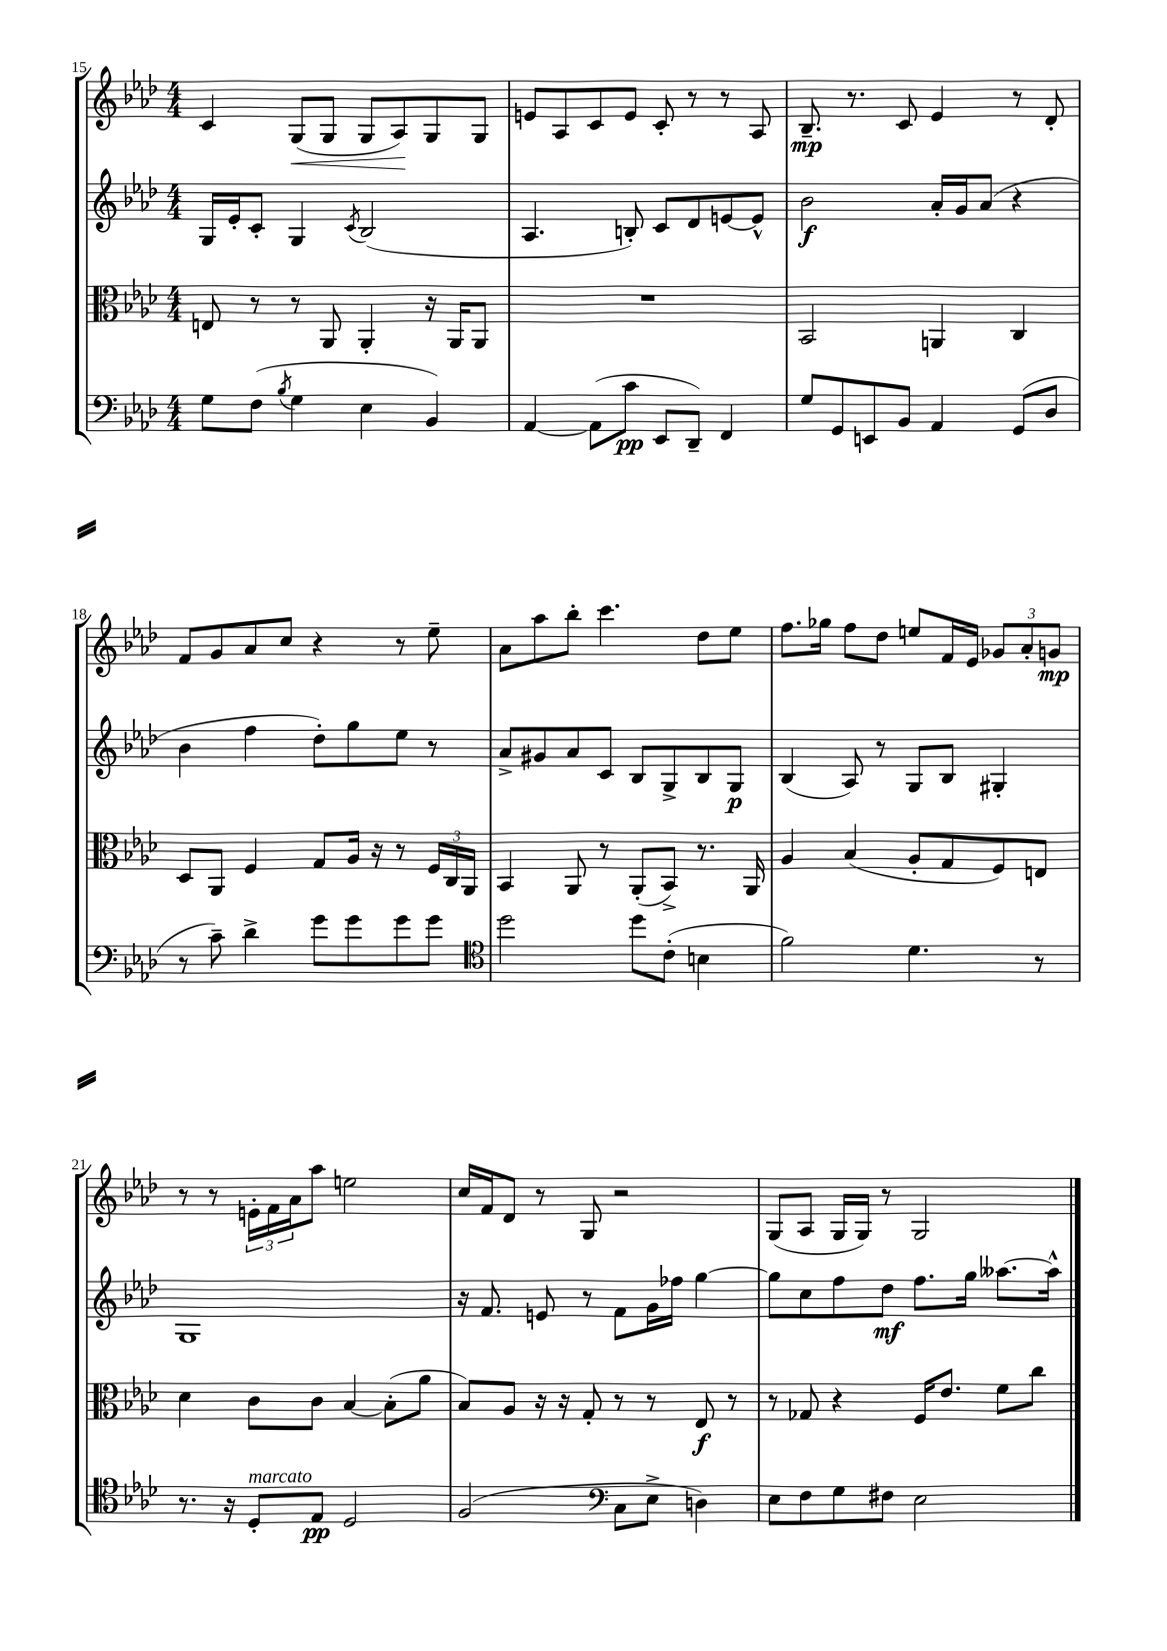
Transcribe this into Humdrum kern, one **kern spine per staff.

**kern	**dynam	**kern	**dynam	**kern	**dynam	**kern	**dynam
*part4	*part4	*part3	*part3	*part2	*part2	*part1	*part1
*staff4	*staff4	*staff3	*staff3	*staff2	*staff2	*staff1	*staff1
*clefF4	*	*clefC3	*	*clefG2	*	*clefG2	*
*k[b-e-a-d-]	*	*k[b-e-a-d-]	*	*k[b-e-a-d-]	*	*k[b-e-a-d-]	*
*M4/4	*	*M4/4	*	*M4/4	*	*M4/4	*
=15	=15	=15	=15	=15	=15	=15	=15
8G\L	.	8En/	.	16G/LL	.	4c/	.
.	.	.	.	16e-'/J	.	.	.
(8F\J	.	8r	.	8c'/J	.	.	.
8qB-/	.	.	.	.	.	.	.
!	!	!	!	!	!	!	!LO:HP:b
4G\	.	8r	.	4G/	.	(8G/L	<
.	.	8AA-/	.	.	.	8G/J	.
.	.	.	.	8qc/	.	.	.
4E-\	.	4AA-'/	.	(2B-/	.	8G/L	.
.	.	.	.	.	.	8A-/)	.
4BB-/)	.	16r	.	.	.	8G/	[
.	.	16AA-/KL	.	.	.	.	.
.	.	8AA-/J	.	.	.	8G/J	.
=16	=16	=16	=16	=16	=16	=16	=16
[4AA-/	.	1r	.	4.A-/	.	8en/L	.
.	.	.	.	.	.	8A-/	.
(8AA-\L]	.	.	.	.	.	8c/	.
8c\J	pp	.	.	8Bn'/)	.	8e/J	.
8EE-/L	.	.	.	8c/L	.	8c'/	.
8DD-~/J)	.	.	.	8d-/	.	8r	.
4FF/	.	.	.	[8en/	.	8r	.
.	.	.	.	8e^^/J]	.	8A-/	.
=17	=17	=17	=17	=17	=17	=17	=17
8G/L	.	2BB-/	.	2b-\	f	8.B-~/	mp
8GG/	.	.	.	.	.	.	.
.	.	.	.	.	.	8.r	.
8EEn/	.	.	.	.	.	.	.
8BB-/J	.	.	.	.	.	8c/	.
4AA-/	.	4AAn/	.	16a-'/LL	.	4e-/	.
.	.	.	.	16g/J	.	.	.
.	.	.	.	(8a-/J	.	.	.
(8GG/L	.	4C/	.	4r	.	8r	.
8D-/J	.	.	.	.	.	8d-'/	.
!!LO:LB:g=z
=18	=18	=18	=18	=18	=18	=18	=18
8r	.	8D-/L	.	4b-\	.	8f/L	.
8c~\)	.	8AA-/J	.	.	.	8g/	.
4d-^\	.	4F/	.	4ff\	.	8a-/	.
.	.	.	.	.	.	8cc/J	.
8g\L	.	8G/L	.	8dd-'\L)	.	4r	.
8g\	.	16A-/Jk	.	8gg\	.	.	.
.	.	16r	.	.	.	.	.
8g\	.	8r	.	8ee-\J	.	8r	.
8g\J	.	24F/LL	.	8r	.	8ee-~\	.
.	.	24C/	.	.	.	.	.
.	.	24AA-/JJ	.	.	.	.	.
=19	=19	=19	=19	=19	=19	=19	=19
*clefC4	*	*	*	*	*	*	*
2dd-\	.	4BB-/	.	8a-^/L	.	8a-\L	.
.	.	.	.	8g#X/	.	8aa-\	.
.	.	8AA-/	.	8a-/	.	8bb-'\J	.
.	.	8r	.	8c/J	.	4.ccc\	.
8dd-\L	.	(8AA-'/L	.	8B-/L	.	.	.
(8c'\J	.	8BB-^/J)	.	8G^/	.	.	.
4Bn\	.	8.r	.	8B-/	.	8dd-\L	.
.	.	.	.	8G/J	p	8ee-\J	.
.	.	16AA-/	.	.	.	.	.
=20	=20	=20	=20	=20	=20	=20	=20
2f\)	.	4A-/	.	(4B-/	.	8.ff\L	.
.	.	.	.	.	.	16gg-X\Jk	.
.	.	(4B-/	.	8A-/)	.	8ff\L	.
.	.	.	.	8r	.	8dd-\J	.
4.d-\	.	8A-'/L	.	8G/L	.	8een/L	.
.	.	8G/	.	8B-/J	.	16f/L	.
.	.	.	.	.	.	16e-/JJ	.
.	.	8F/)	.	4G#X'/	.	12g-X/L	.
.	.	.	.	.	.	12a-'/	.
8r	.	8En/J	.	.	.	.	.
.	.	.	.	.	.	12gn/J	mp
!!LO:LB:g=z
=21	=21	=21	=21	=21	=21	=21	=21
8.r	.	4d-\	.	1G	.	8r	.
.	.	.	.	.	.	8r	.
16r	.	.	.	.	.	.	.
!LO:TX:a:i:t=marcato	!	!	!	!	!	!	!
8D-'/L	.	8c\L	.	.	.	24en'\LL	.
.	.	.	.	.	.	24f\	.
.	.	.	.	.	.	24a-\J	.
8E-/J	pp	8c\J	.	.	.	8aa-\J	.
2D-/	.	[4B-/	.	.	.	2een\	.
.	.	(8B-'\L]	.	.	.	.	.
.	.	8a-\J	.	.	.	.	.
=22	=22	=22	=22	=22	=22	=22	=22
(2F/	.	8B-/L)	.	16r	.	16cc/LL	.
.	.	.	.	8.f/	.	16f/J	.
.	.	8A-/J	.	.	.	8d-/J	.
.	.	16r	.	8en/	.	8r	.
.	.	16r	.	.	.	.	.
.	.	8G'/	.	8r	.	8G/	.
*clefF4	*	*	*	*	*	*	*
8C\L	.	8r	.	8f\L	.	2r	.
8E-^\J	.	8r	.	16g\L	.	.	.
.	.	.	.	16ff-X\JJ	.	.	.
4Dn\)	.	8E-/	f	[4gg\	.	.	.
.	.	8r	.	.	.	.	.
=23	=23	=23	=23	=23	=23	=23	=23
8E-\L	.	8r	.	8gg\L]	.	(8G/L	.
8F\	.	8G-X/	.	8cc\	.	8A-/J	.
8G\	.	4r	.	8ff\	.	16G/LL	.
.	.	.	.	.	.	16G/JJ)	.
8F#X\J	.	.	.	8dd-\J	mf	8r	.
2E-\	.	16F/KL	.	8.ff\L	.	2G/	.
.	.	8.e-/J	.	.	.	.	.
.	.	.	.	16gg\Jk	.	.	.
.	.	8f\L	.	[8.aa--X\L	.	.	.
.	.	8cc\J	.	.	.	.	.
.	.	.	.	16aa--^^\Jk]	.	.	.
==	==	==	==	==	==	==	==
*-	*-	*-	*-	*-	*-	*-	*-
